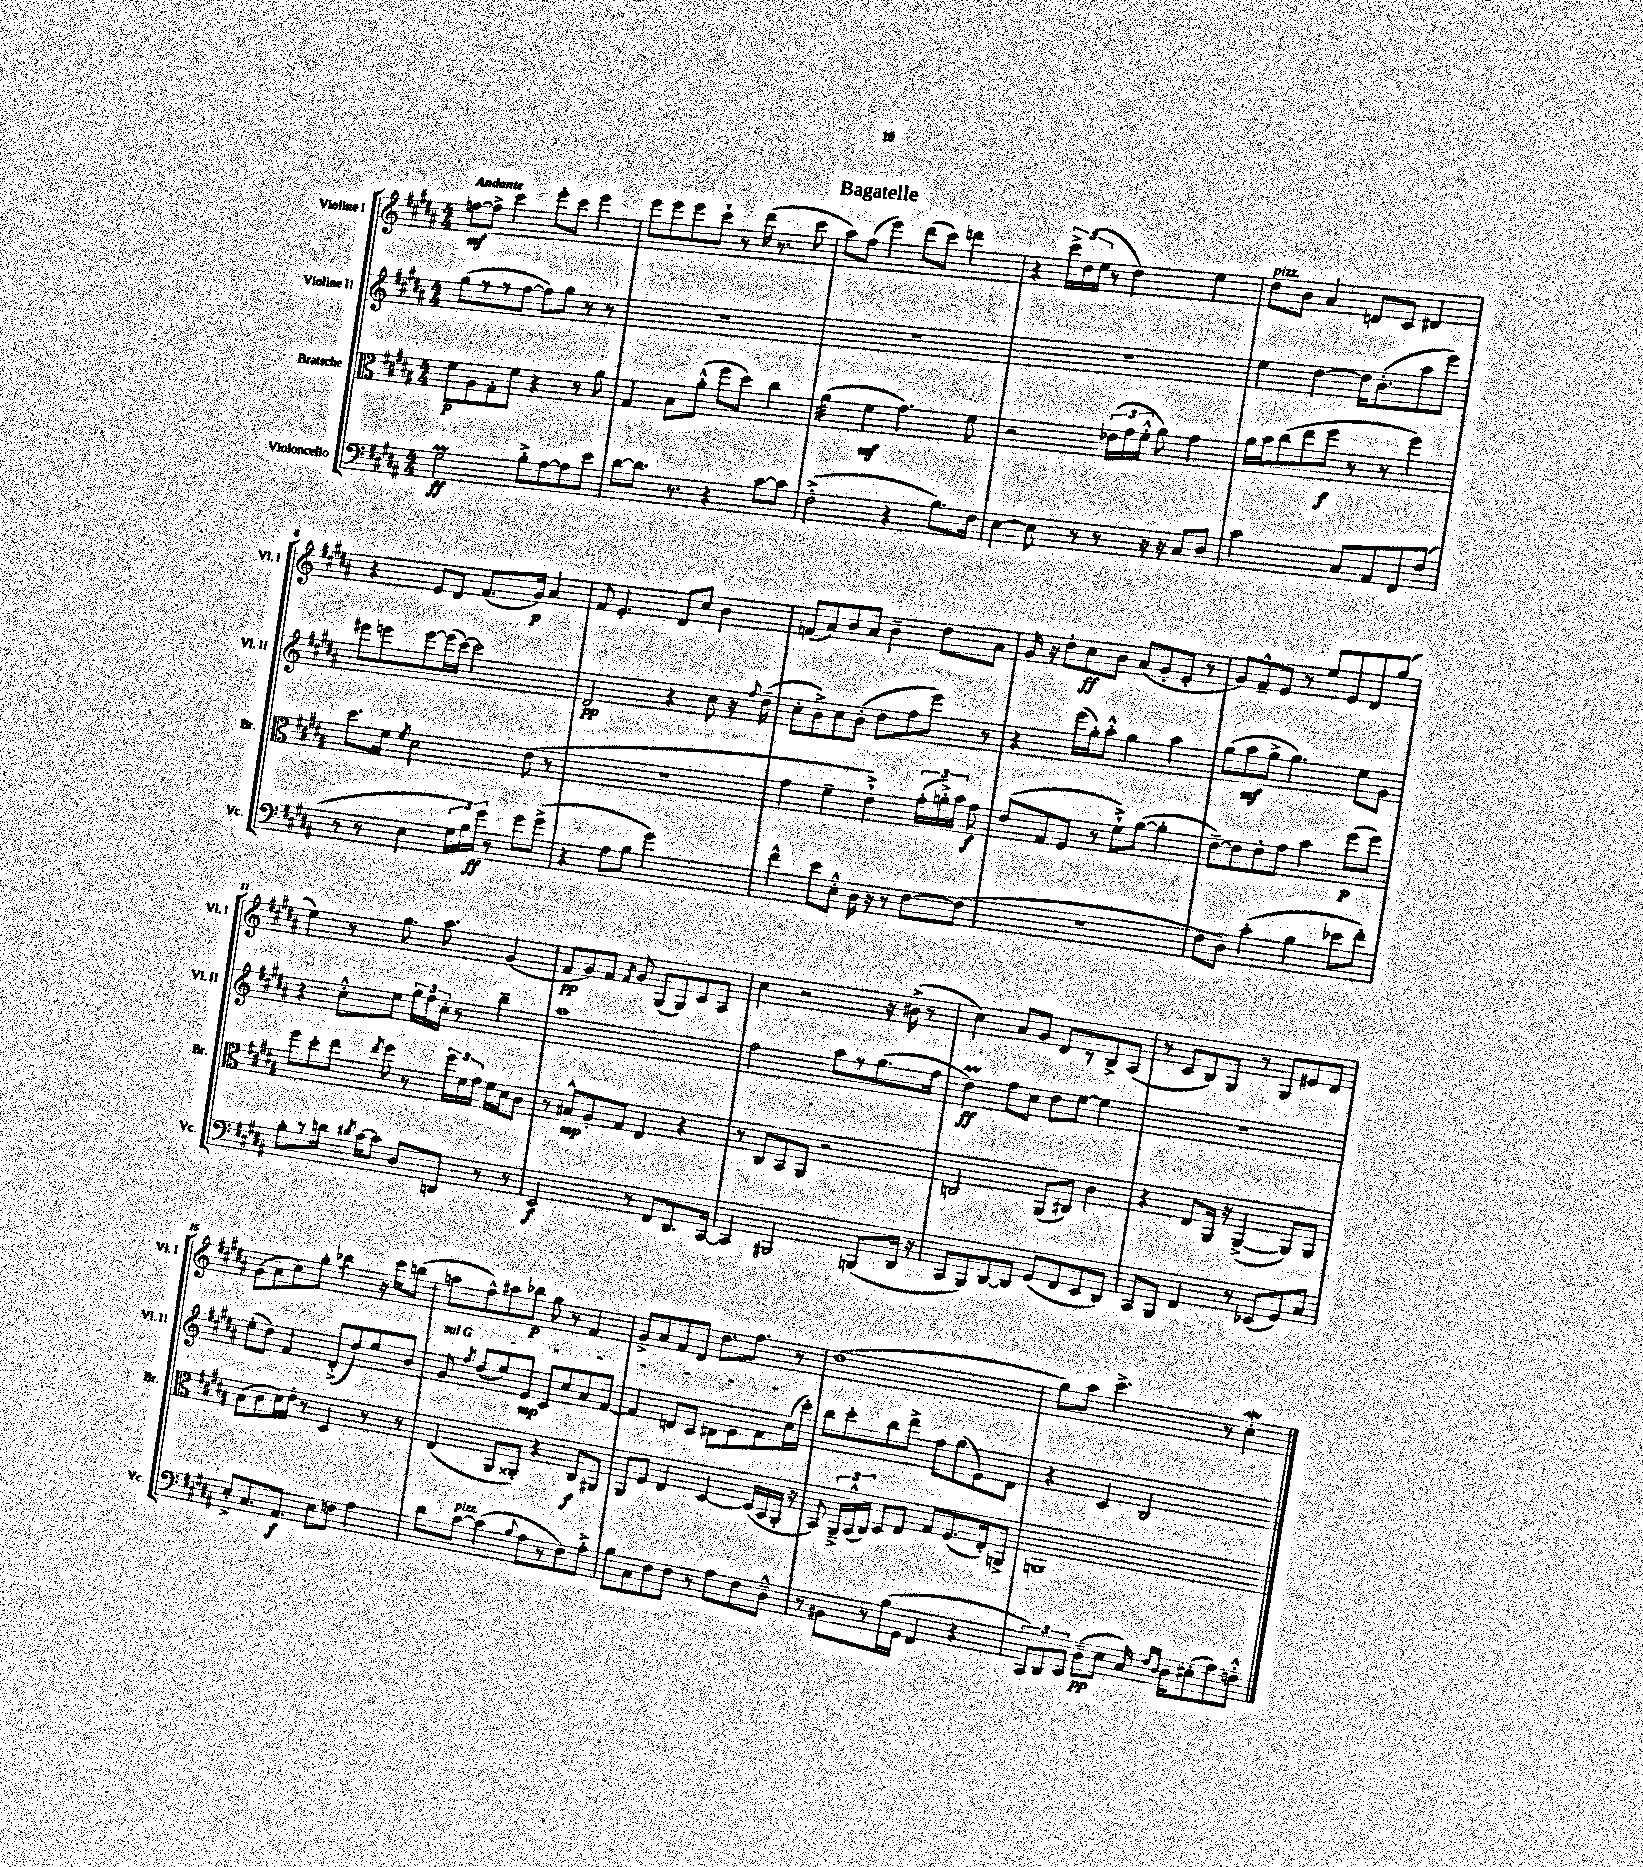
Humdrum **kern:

**kern	**kern	**kern	**kern
*staff4	*staff3	*staff2	*staff1
*clefF4	*clefC3	*clefG2	*clefG2
*k[f#c#g#d#a#]	*k[f#c#g#d#a#]	*k[f#c#g#d#a#]	*k[f#c#g#d#a#]
*M4/4	*M4/4	*M4/4	*M4/4
2G#\	8f#\L	(8gg#\L	[8ff\L
.	8A#\	8r	8ff^\]J
.	8G#'\	8r	4ccc#\
.	8f#\J	[8ff#\J	.
8B'^\L	4r	8ff#\]L)	8eee'\L
[8A#\	.	8gg#\J	8ccc#\J
8A#\]	8r	8r	4eee\
8e\J	8a#\	8r	.
=	=	=	=
[8d#\L	4G#/	1r	8eee\L
8.d#\]J	.	.	8eee\
.	8B\L	.	8eee\
8.r	.	.	.
.	(8a#'^^\J	.	8ccc#`\J
4r	8ff#\L	.	8r
.	8dd#\J)	.	(16ddd#\
.	.	.	8.r
[8c#\L	4cc#\	.	.
8c#\]J	.	.	8ccc#\
=	=	=	=
(2F#'^\	(4a#\	1r	8aa#\L)
.	.	.	(8ff#\J
.	4f#\	.	4eee\)
4r	4.g#\)	.	(8ddd#\L
.	.	.	8ccc#\J)
8.B\L)	.	.	4ddd\
.	8f#\	.	.
16F#\Jk	.	.	.
=	=	=	=
[4E\	2r	1r	4r
8E\]	.	.	24ccc#^\LL
.	.	.	(24dd#\
.	.	.	24ee\JJ
8r	.	.	8r
8r	(24e-\LL	.	4dd#\)
.	24g#\	.	.
.	24f#'^^\JJ	.	.
16r	8a#\)	.	.
16r	.	.	.
8C#/L	4g#\	.	4ee\
8D#/J	.	.	.
=	=	=	=
2c#\	16a#\LL	4ee\	8dd#\L
.	16b\J	.	.
.	(8cc#\	.	8b\J
.	8ee\	[4dd#\	4a#/
.	8ff#\J	.	.
8C#/L	8r	16dd#\]LK	8d/L
.	.	(8.b'\	.
8AA#/	8r	.	8c#/J
8FF#/	4ff#\)	8aa#\	4d#/
(8F#/J	.	8eee\J)	.
=	=	=	=
8r	8.dd#\L	8eee#\L	4r
8r	.	8eee\	.
.	16f#\Jk	.	.
.	8qf#/	.	.
4E\	2d#\	[8eee\	8e/L
.	.	(16eee\]L	8d#/J
.	.	[16ccc#\JJ)	.
24G#\LL	.	2ccc#\]	(8.f#/L
24B\)	.	.	.
24g#\JJ	.	.	.
8r	.	.	.
.	.	.	16g#/Jk)
8g#\L	(8e\	.	4a#/
(8g#^\J	8r	.	.
=	=	=	=
4r	1r	2d#/	8f#/
.	.	.	4.e'/
8A#\L	.	.	.
8B\J	.	.	.
2g#\)	.	4r	8d#/L
.	.	.	8cc#/J
.	.	8cc#\	4b\
.	.	16r	.
.	.	8qqff#/	.
.	.	(16dd#~\	.
=	=	=	=
4f#^^\	4g#\	8cc#'\L	(8f/L
.	.	8b^\)	8a#/)
8e\L	4f#~\	8cc#\	8b/
8E'^^\J	.	(8b'\J	8a#/J
16D#\	4e`^\)	8dd#\L	4b~\
16r	.	.	.
8r	.	8ff#\	.
[8F#\L	(24g#'\LL	8eee\J)	8dd#\L
.	24a'^\)	.	.
.	24b\JJ	.	.
(8F#\]J	8g#\	8r	8a#\J
=	=	=	=
1r	(8e/L	4r	16g#/
.	.	.	16r
.	8G#/	.	8dd#'\L
.	8F#/J	(16eee\LL	8cc#\
.	.	16gg#'\J)	.
.	8r	8aa#'^^\J	8b\J
.	8f#`^\L)	4gg#\	(8a#/L
.	([8a#\J	.	8g#'/
.	4a#'\]	4aa#\	8e'/J
.	.	.	8r
=	=	=	=
8F#\L	[8e~\L)	(8gg#\L	8g#/L)
8D#\J)	8e\]	8aa#\	8f#~^^/
(4c#'\	8e'\	8gg#^\J	8e/J
.	8g#\J	4.gg#\)	8r
4B\	4b\	.	8ee/L
.	.	.	8e/
8e-\L	(8ff#\L	8ee\L	8d#/
8f#'\J)	8ff#\J)	8g#\J	(8gg#/J
=	=	=	=
8B'\L	8ff#\L	4r	4ee\)
8r	8dd#'\	.	.
16d\Jk	8ee\J	8cc#'^^\L	8r
8qd#/	.	.	.
[16c#\LK	.	.	.
.	8qee/	.	.
8c#\]J	8ff#\	8ee\J	8.gg#\
8D#/L	8r	24gg#\LL	.
.	.	24ff#\	.
.	.	.	8.aa#\
.	.	24cc#'\JJ	.
8DD/J	24ff#\LL	8r	.
.	24f#\	.	.
.	24g#\JJ	.	.
8r	16f#\LL	4bb~\	(4g#/
.	16d#\J	.	.
8r	8c#\J	.	.
=	=	=	=
2EE/	8r	1aa#	8f#/L
.	8B#^^/L	.	8g#/)
.	8A#'/	.	8f#/J
.	.	.	8qf#/
.	8G#/J	.	8g#/
8r	4E/	.	(8G#/L
8FF#/L	.	.	8G#/)
8.DD#/	4r	.	8c#/
.	.	.	8A#/J
[16CC#/Jk	.	.	.
=	=	=	=
4CC#/]	8r	2ff#\	4cc#\
.	8C#/L	.	.
2BBB#/	8BB/	.	2r
.	8AA#/J	.	.
.	2r	8aa#\L	.
.	.	8r	.
(8BBB/L	.	(8.gg#\	16r
.	.	.	(16b#^\
16DD#/Jk	.	.	8r
16r	.	16ff#\Jk	.
=	=	=	=
8CC#/L	2C/	4dd#\)	4cc#\)
8BBB/)	.	.	.
[8DD#/	.	8ff#\L	8a#/L
8DD#/]J	.	8cc#\J	8g#/J
(8GG#/L	(8AA#/L	8dd#\L	8d#/L
8FF#/	8C#/J)	[8ee\J	8r
8EE/	4c#\	4ee\]	8B^/
8DD#/J)	.	.	(8A#/J
=	=	=	=
8CC#/L	4r	1r	8r
8BBB/J	.	.	8c#/L
4FF#/	8E/L	.	8B/)
.	16AA#/Jk	.	8G#/J
.	16r	.	.
8r	([4AA#^/	.	8r
(8EE-/L	.	.	8G#/L
8GG#/)	8AA#/]L)	.	8e#/
8C#/J	8AA#/J	.	8d#/J
=	=	=	=
8E'^/L	(8B\L	(8ee'\L	(8g#\L
8.C#/	8c#\	8dd#\J)	8a#\
.	16d#\L)	4f#/	8cc#\)
8.AA#/J	16e'\JJ	.	.
.	8r	.	8gg#'\J
8E\L	4D#/	(8d#'^/L	4bb-\
8F\J	.	8dd#/)	.
4A#\	8r	8ee/	16r
.	.	.	16ccc#\LK
.	8r	8b/J	(8bb\J
=	=	=	=
8d#\L	(4E/	8g#/	8aa\L
.	.	8qff#/	.
[8c#\J	.	(8dd#/L	8ff#^^\)
(4c#\]	8AA#/L	8ee/)	8aa#\
.	8AA##'/J)	8e/J	8bb-\J
8qqB/	.	.	.
8A#\L	4r	8c#/L	8gg#\
8r	.	8cc#/	8r
8F#\)	8C#/L	8a#/	4f#/
8A#'^\J	8AA#/J	[8f#/J	.
=	=	=	=
8B\L	8AA#/L	4f#/]	8g#^/L
8C#\	8F#/J	.	8a#/
8F#\	4E/	8d/L	8f#/
8F#\J	.	8c#/J	8d#/J
8r	[4D#/	8d#\L	8.dd#\L
8A#\L	.	8e\	.
.	.	.	8.ff#\J
8F#\	(16D#/]LL	8f#\	.
.	16BB/	.	.
8D#~^^\J	16AA#'/JJ	(16cc#\L	8r
.	16r	16ccc#'\JJ)	.
=	=	=	=
8r	8BB/)	8bb\L	(1dd#
8BB#\L	24AA#~^/LL	8ccc#'\	.
.	(24BB^^/	.	.
.	24C#/JJ)	.	.
8r	8D#/L	8bb\	.
(16B\L	8E/J	8ddd#^\J	.
16GG#\JJ	.	.	.
4FF#/	8G#/L	8ff#\L	.
.	(8.F#/	(8gg#\	.
4r	.	8e\)	.
.	16E'/k)	.	.
.	8AA^/J	8d#\J	.
=	=	=	=
12CC#/L)	1AA	4r	8gg#\L)
12DD#/	.	.	.
.	.	.	8aa#\J
12EE/J	.	.	.
(8D#~\L	.	4c#/	4.ccc#^\
8E\J	.	.	.
16C#/)	.	2B/	.
16qqF#/LL	.	.	.
16qqD#/JJ	.	.	.
16D#\LK	.	.	.
(8E#'\	.	.	8r
8A#\)	.	.	4cc#'\
8F'^^\J	.	.	.
==	==	==	==
*-	*-	*-	*-
